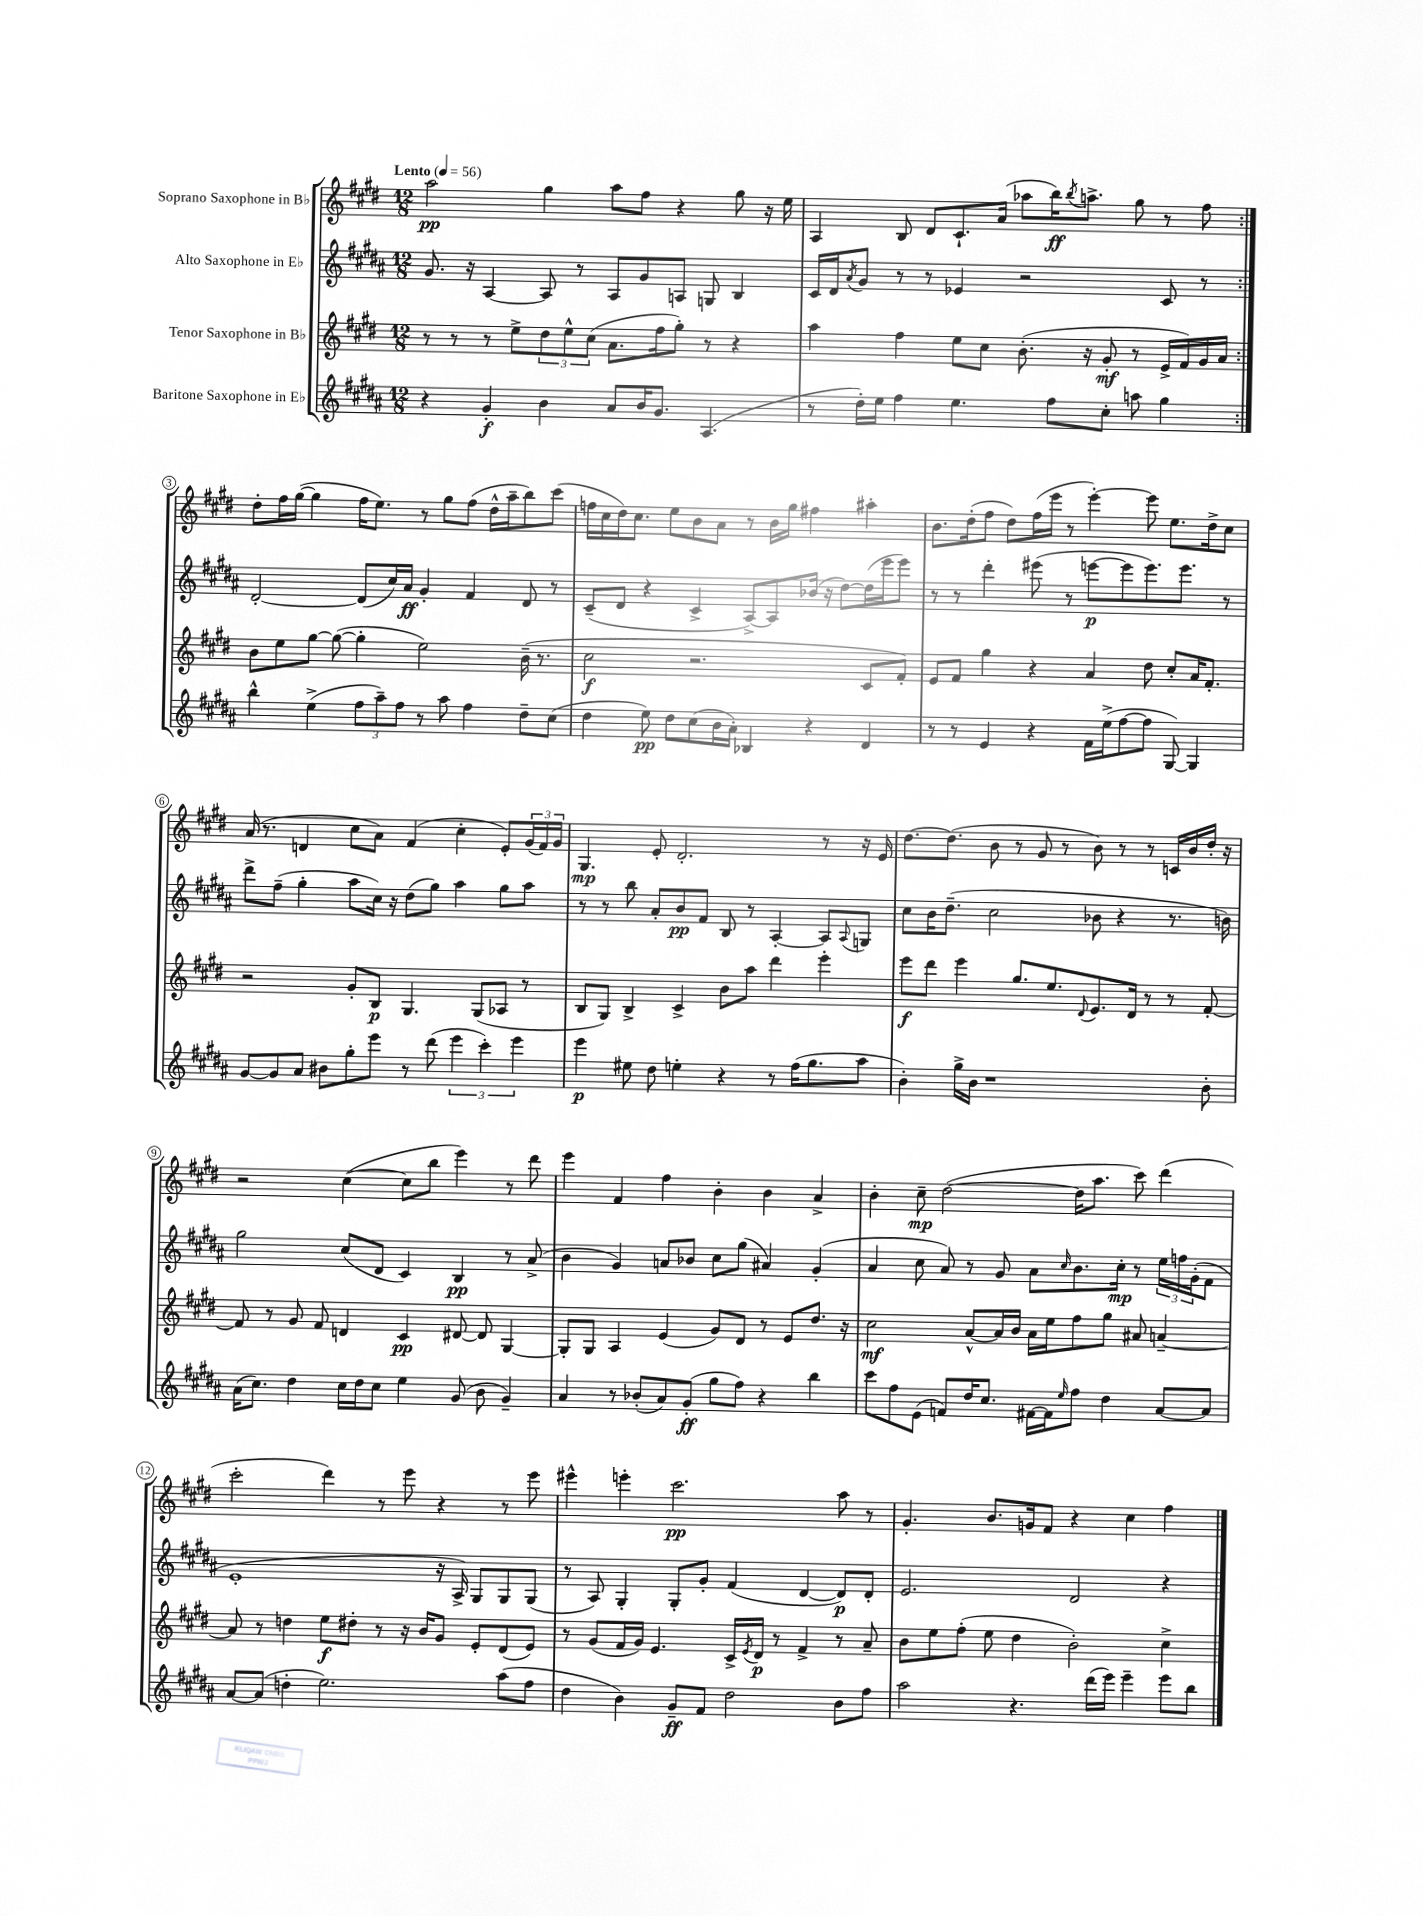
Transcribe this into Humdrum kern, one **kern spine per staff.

**kern	**dynam	**kern	**dynam	**kern	**dynam	**kern	**dynam
*part4	*part4	*part3	*part3	*part2	*part2	*part1	*part1
*staff4	*staff4	*staff3	*staff3	*staff2	*staff2	*staff1	*staff1
*I"Baritone Saxophone in E♭	*	*I"Tenor Saxophone in B♭	*	*I"Alto Saxophone in E♭	*	*I"Soprano Saxophone in B♭	*
*clefG2	*	*clefG2	*	*clefG2	*	*clefG2	*
*k[f#c#g#d#a#]	*	*k[f#c#g#d#]	*	*k[f#c#g#d#a#]	*	*k[f#c#g#d#]	*
*M12/8	*	*M12/8	*	*M12/8	*	*M12/8	*
*MM56	*	*MM56	*	*MM56	*	*MM56	*
=1	=1	=1	=1	=1	=1	=1	=1
!	!	!	!	!	!	!LO:TX:a:B:t=Lento	!
4r	.	8r	.	8.g#/	.	2aa\	pp
.	.	8r	.	.	.	.	.
.	.	.	.	16r	.	.	.
4g#'/	f	8r	.	[4A#/	.	.	.
.	.	8ee^\L	.	.	.	.	.
4b\	.	12dd#\	.	8A#/]	.	4gg#\	.
.	.	12ee^^\	.	.	.	.	.
.	.	.	.	8r	.	.	.
.	.	(12cc#\J	.	.	.	.	.
8a#/L	.	8.a\L	.	8A#/L	.	8aa\L	.
16b/K	.	.	.	8g#/	.	8ff#\J	.
8.g#/J	.	16ff#\k	.	.	.	.	.
.	.	8gg#'\J)	.	8An/J	.	4r	.
(4.A#/	.	8r	.	8Gn/	.	.	.
.	.	4r	.	4B/	.	8gg#\	.
.	.	.	.	.	.	16r	.
.	.	.	.	.	.	16ee\	.
=2	=2	=2	=2	=2	=2	=2	=2
8r	.	4aa\	.	16c#/LL	.	4A/	.
.	.	.	.	16d#/J	.	.	.
.	.	.	.	8qa#/	.	.	.
16dd#'\LL)	.	.	.	8g#/J	.	.	.
16ee\JJ	.	.	.	.	.	.	.
4ff#\	.	4ff#\	.	8r	.	8B/	.
.	.	.	.	8r	.	8d#/L	.
4.ee\	.	8ee\L	.	4e-X/	.	8.c#`/	.
.	.	8cc#\J	.	.	.	.	.
.	.	.	.	.	.	(16a/Jk	.
.	.	(8.b'\	.	2r	.	8aa-X\L	.
8ff#\L	.	.	.	.	.	16bb\K)	ff
.	.	.	.	.	.	8qbb/	.
.	.	16r	.	.	.	8.aan^\J	.
8cc#'\J	.	8g#'/	mf	.	.	.	.
8aan\	.	8r	.	.	.	8gg#\	.
4gg#\	.	16e^/LL	.	8c#/	.	8r	.
.	.	16f#/)	.	.	.	.	.
.	.	16g#/	.	8r	.	8ff#\	.
.	.	16a/JJ	.	.	.	.	.
!!LO:LB:g=z
=3:|!	=3:|!	=3:|!	=3:|!	=3:|!	=3:|!	=3:|!	=3:|!
4bb^^\	.	8b\L	.	[2d#'/	.	8dd#'\L	.
.	.	8ee\	.	.	.	16ff#\L	.
.	.	.	.	.	.	([16gg#\JJ	.
(4ee^\	.	[8gg#\J	.	.	.	4gg#\]	.
.	.	(8gg#\_	.	.	.	.	.
12ff#\L	.	4gg#'\]	.	(8d#/L]	.	16ff#\KL	.
.	.	.	.	.	.	8.ee\J)	.
12aa#~\)	.	.	.	.	.	.	.
.	.	.	.	16cc#/L)	.	.	.
12ff#\J	.	.	.	.	.	.	.
.	.	.	.	16a#/JJ	ff	.	.
8r	.	2ee\)	.	4g#'/	.	8r	.
8aa#\	.	.	.	.	.	8gg#\L	.
4ff#\	.	.	.	4f#/	.	(8ff#\J	.
.	.	.	.	.	.	16dd#^^\LL	.
.	.	.	.	.	.	16aa~\J	.
8dd#~\L	.	(16b~\	.	8d#/	.	8bb\)	.
.	.	8.r	.	.	.	.	.
(8cc#\J	.	.	.	8r	.	(8ccc#\J	.
=4	=4	=4	=4	=4	=4	=4	=4
4dd#\	.	2cc#\	f	(8c#~/L	.	16ffn\LL	.
.	.	.	.	.	.	16cc#\	.
.	.	.	.	8d#/J	.	16dd#\J)	.
.	.	.	.	.	.	8.cc#\J	.
8ee\)	pp	.	.	4r	.	.	.
8dd#\L	.	.	.	.	.	8ee\L	.
(8cc#\	.	2.r	.	4c#^/	.	8b\	.
16b\L	.	.	.	.	.	8a\J	.
16a#'\JJ)	.	.	.	.	.	.	.
4B-X/	.	.	.	[8A#^/L)	.	8r	.
.	.	.	.	8A#/]	.	16b\LL	.
.	.	.	.	.	.	16gg#\JJ	.
4r	.	.	.	(16b-X/Jk	.	4ff#X\	.
.	.	.	.	16r	.	.	.
.	.	.	.	[8dd#\L)	.	.	.
4d#/	.	8c#/L	.	(16dd#\L]	.	4aa#X'\	.
.	.	.	.	16eee\J	.	.	.
.	.	8f#'/J)	.	8eee\J)	.	.	.
=5	=5	=5	=5	=5	=5	=5	=5
8r	.	8e/L	.	8r	.	8.b\L	.
8r	.	8f#/J	.	8r	.	.	.
.	.	.	.	.	.	(16dd#'\k	.
4e/	.	4gg#\	.	4ddd#'\	.	8ff#\J	.
.	.	.	.	.	.	8dd#\L)	.
4r	.	4r	.	(8eee#X\	.	(16ff#\L	.
.	.	.	.	.	.	16eee\JJ	.
.	.	.	.	8r	.	8r	.
16f#\LL	.	4a/	.	[8eeen\L	p	[4eee'\)	.
(16ee^\J	.	.	.	.	.	.	.
[8ff#\	.	.	.	8eee\]	.	.	.
8ff#\J]	.	8dd#\	.	8.eee\)	.	8eee\]	.
[8G#/)	.	8cc#'/L	.	.	.	8.ee\L	.
.	.	.	.	8.eee\J	.	.	.
4G#/]	.	16a/K	.	.	.	.	.
.	.	8.f#'/J	.	.	.	16dd#^\k	.
.	.	.	.	8r	.	8cc#\J	.
!!LO:LB:g=z
=6	=6	=6	=6	=6	=6	=6	=6
[8g#/L	.	2r	.	8ddd#^\L	.	(16a/	.
.	.	.	.	.	.	8.r	.
8g#/]	.	.	.	(8ff#~\J	.	.	.
8a#/J	.	.	.	4gg#'\	.	4dn/	.
8b#X\L	.	.	.	.	.	.	.
8gg#'\	.	8g#'/L	.	8aa#\L	.	8cc#\L	.
8eee\J	.	8B/J	p	16cc#\Jk)	.	8a\J)	.
.	.	.	.	16r	.	.	.
8r	.	4.G#/	.	(8dd#\L	.	(4f#/	.
(8ddd#\	.	.	.	8gg#\J)	.	.	.
6eee\	.	.	.	4aa#\	.	4cc#'\	.
.	.	(8G#/L	.	.	.	.	.
6ccc#'\)	.	.	.	.	.	.	.
.	.	8A-X/J	.	8gg#\L	.	8e'/L)	.
6eee\	.	.	.	.	.	.	.
.	.	8r	.	8aa#\J	.	(24g#/L	.
.	.	.	.	.	.	24f#/)	.
.	.	.	.	.	.	24g#/JJ	.
=7	=7	=7	=7	=7	=7	=7	=7
4eee\	p	8B/L	.	8r	.	4.G#/	mp
.	.	8G#/J)	.	8r	.	.	.
8ee#X\	.	4B^/	.	8bb\	.	.	.
8dd#\	.	.	.	8a#'/L	.	8e'/	.
4een'\	.	4c#^/	.	8b/	pp	2.d#'/	.
.	.	.	.	8f#/J	.	.	.
4r	.	8b\L	.	8B/	.	.	.
.	.	8aa\J	.	8r	.	.	.
8r	.	4ddd#\	.	[4A#'/	.	.	.
(16ff#\KL	.	.	.	.	.	.	.
8.gg#\	.	.	.	.	.	.	.
.	.	4eee'\	.	8A#/L]	.	8r	.
.	.	.	.	8qqA#/	.	.	.
8aa#\J	.	.	.	8Gn/J	.	16r	.
.	.	.	.	.	.	16e/	.
=8	=8	=8	=8	=8	=8	=8	=8
4b'\)	.	8eee\L	f	8cc#\L	.	[8.dd#\L	.
.	.	8ddd#\J	.	16b\K	.	.	.
.	.	.	.	(8.dd#~\J	.	(8.dd#\J]	.
16gg#^\LL	.	4eee\	.	.	.	.	.
16b\JJ	.	.	.	.	.	.	.
1r	.	.	.	2cc#\	.	8b\	.
.	.	8.gg#/L	.	.	.	8r	.
.	.	.	.	.	.	8g#/	.
.	.	8.ee/	.	.	.	.	.
.	.	.	.	.	.	8r	.
.	.	8qqd#/	.	.	.	.	.
.	.	8.e/	.	8b-X\	.	8b\)	.
.	.	.	.	4r	.	8r	.
.	.	16d#/Jk	.	.	.	.	.
.	.	8r	.	.	.	8r	.
.	.	8r	.	8.r	.	16cn/LL	.
.	.	.	.	.	.	16b/	.
8b'\	.	[8f#'/	.	.	.	16dd#'/JJ	.
.	.	.	.	16bn\)	.	16r	.
!!LO:LB:g=z
=9	=9	=9	=9	=9	=9	=9	=9
(16a#\KL	.	8f#/]	.	2gg#\	.	2r	.
8.cc#\J)	.	.	.	.	.	.	.
.	.	8r	.	.	.	.	.
4dd#\	.	8g#/	.	.	.	.	.
.	.	8f#/	.	.	.	.	.
16cc#\LL	.	4dn/	.	(8cc#/L	.	([4cc#\	.
16dd#\J	.	.	.	.	.	.	.
8cc#\J	.	.	.	8d#/J	.	.	.
4ee\	.	4c#/	pp	4c#/)	.	8cc#\L]	.
.	.	.	.	.	.	8bb\J	.
(8g#/	.	[8d#X/	.	4B/	pp	4eee\)	.
8b\	.	8d#/]	.	.	.	.	.
4g#~/)	.	[4G#/	.	8r	.	8r	.
.	.	.	.	(8a#^/	.	8ddd#\	.
=10	=10	=10	=10	=10	=10	=10	=10
4a#/	.	8G#'/L]	.	4b\	.	4eee\	.
.	.	8G#/J	.	.	.	.	.
8r	.	4A/	.	4g#/)	.	4f#/	.
(8b-X'/L	.	.	.	.	.	.	.
8a#/)	.	(4e/	.	8an/L	.	4ff#\	.
(8g#'/J	ff	.	.	8b-X/J	.	.	.
8gg#\L	.	8g#/L)	.	8cc#\L	.	4b'\	.
8ff#\J)	.	8d#/J	.	(8gg#\J	.	.	.
4r	.	8r	.	4a#X/)	.	4b\	.
.	.	8e/L	.	.	.	.	.
4bb\	.	8.dd#/J	.	(4g#'/	.	4a^/	.
.	.	16r	.	.	.	.	.
=11	=11	=11	=11	=11	=11	=11	=11
8ccc#\L	.	2cc#\	mf	4a#/	.	4b'\	.
8ff#\	.	.	.	.	.	.	.
(8e\J	.	.	.	8cc#\	.	8cc#~\	mp
8fn/L)	.	.	.	8a#/)	.	([2dd#\	.
16dd#/K	.	[8a^^/L	.	8r	.	.	.
8.cc#/J	.	.	.	.	.	.	.
.	.	16a/L]	.	8g#/	.	.	.
.	.	16b/JJ	.	.	.	.	.
[16f#X\LL	.	16a\LL	.	8a#\L	.	.	.
16f#\J]	.	16ee\J	.	.	.	.	.
16qqee/	.	.	.	16qqcc#/	.	.	.
8ff#\J	.	8ff#\	.	8.b\	.	16dd#\KL]	.
.	.	.	.	.	.	8.aa\J	.
4dd#\	.	8gg#\J	.	.	.	.	.
.	.	.	.	16cc#'\Jk	mp	.	.
.	.	8a#X/	.	8r	.	8ccc#\)	.
[8a#/L	.	[4an~/	.	24ee\LL	.	(4ddd#\	.
.	.	.	.	24ffn\	.	.	.
.	.	.	.	(24g#'\J	.	.	.
8a#/J]	.	.	.	8f#\J	.	.	.
!!LO:LB:g=z
=12	=12	=12	=12	=12	=12	=12	=12
[8a#/L	.	8a/]	.	1e'	.	2ccc#'\	.
(8a#/J]	.	8r	.	.	.	.	.
4ddn'\	.	4ddn\	.	.	.	.	.
2.ee\)	.	8ee\L	f	.	.	4ddd#\)	.
.	.	8dd#X'\J	.	.	.	.	.
.	.	8r	.	.	.	8r	.
.	.	16r	.	.	.	8eee\	.
.	.	16b/KL	.	.	.	.	.
.	.	8g#/J	.	16r	.	4r	.
.	.	.	.	16A#^/)	.	.	.
.	.	8e'/L	.	8G#/L	.	.	.
(8aa#\L	.	(8d#/	.	8G#/	.	8r	.
8ff#\J	.	8e/J)	.	(8G#/J	.	8eee\	.
=13	=13	=13	=13	=13	=13	=13	=13
4dd#\	.	8r	.	8r	.	4eee#X^^\	.
.	.	(8g#/L	.	8A#/)	.	.	.
4b\)	.	16f#/L	.	4G#'/	.	4eeen'\	.
.	.	16g#/JJ)	.	.	.	.	.
.	.	4.e/	.	.	.	.	.
8g#~/L	ff	.	.	8G#'/L	.	2.ccc#\	pp
8f#/J	.	.	.	8g#'/J	.	.	.
2dd#\	.	16c#^/LL	.	(4f#/	.	.	.
.	.	8qe/	.	.	.	.	.
.	.	16d#/JJ	p	.	.	.	.
.	.	8r	.	.	.	.	.
.	.	4f#^/	.	[4d#/	.	.	.
8b\L	.	8r	.	8d#/L])	p	8aa\	.
8ff#\J	.	8a~/	.	8d#'/J	.	8r	.
=14	=14	=14	=14	=14	=14	=14	=14
2aa#\	.	8b\L	.	2.e/	.	4.g#'/	.
.	.	8ee\	.	.	.	.	.
.	.	(8ff#'\J	.	.	.	.	.
.	.	8ee\	.	.	.	8.b/L	.
4.r	.	4dd#\	.	.	.	.	.
.	.	.	.	.	.	16gn/k	.
.	.	.	.	.	.	8f#/J	.
.	.	2b'\)	.	2d#/	.	4r	.
(16ddd#\LL	.	.	.	.	.	.	.
16eee\JJ)	.	.	.	.	.	.	.
4eee~\	.	.	.	.	.	4cc#\	.
8eee\L	.	4cc#^\	.	4r	.	4ff#\	.
8bb\J	.	.	.	.	.	.	.
==	==	==	==	==	==	==	==
*-	*-	*-	*-	*-	*-	*-	*-
